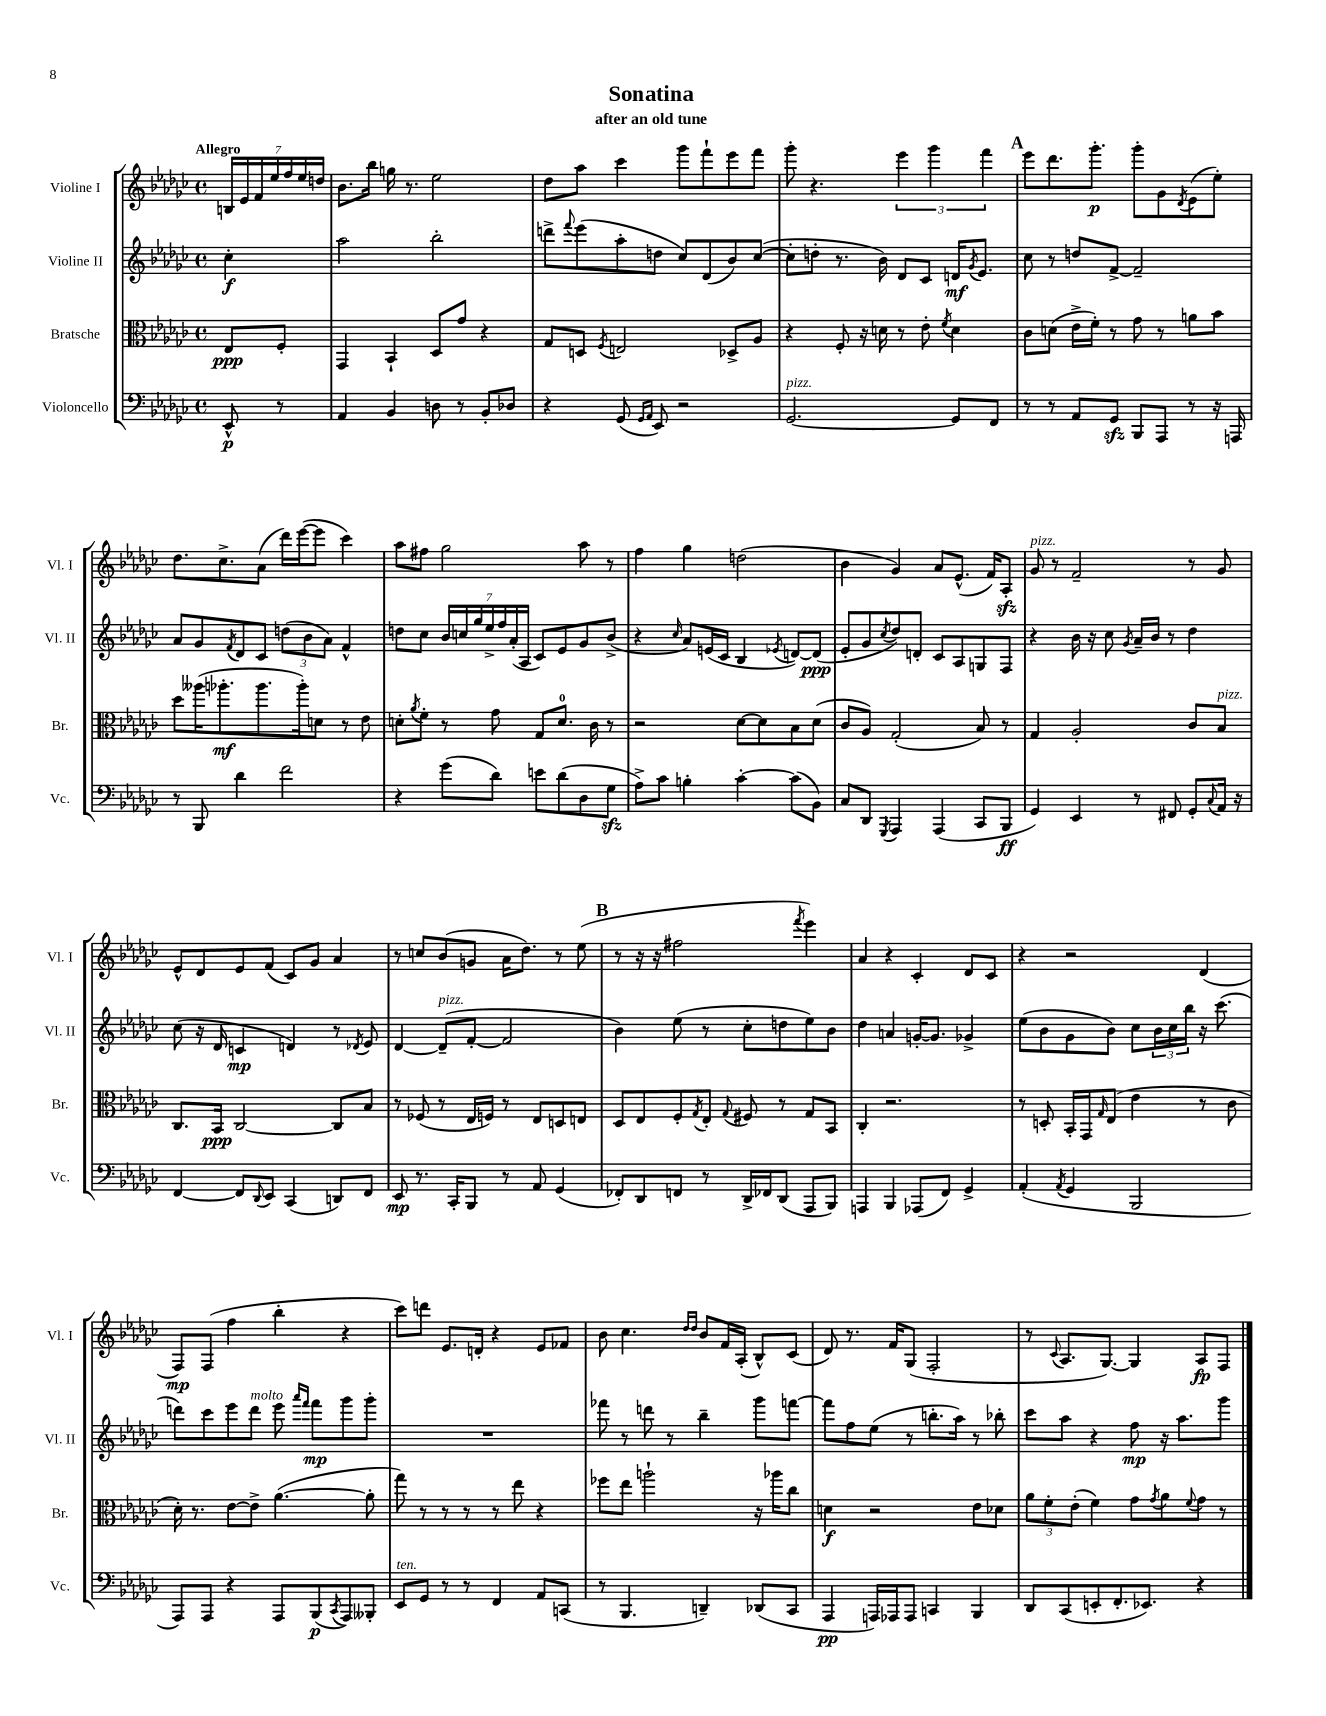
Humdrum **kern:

**kern	**dynam	**kern	**dynam	**kern	**dynam	**kern	**dynam
*part4	*part4	*part3	*part3	*part2	*part2	*part1	*part1
*staff4	*staff4	*staff3	*staff3	*staff2	*staff2	*staff1	*staff1
*I"Violoncello	*	*I"Bratsche	*	*I"Violine II	*	*I"Violine I	*
*I'Vc.	*	*I'Br.	*	*I'Vl. II	*	*I'Vl. I	*
*clefF4	*	*clefC3	*	*clefG2	*	*clefG2	*
*k[b-e-a-d-g-c-]	*	*k[b-e-a-d-g-c-]	*	*k[b-e-a-d-g-c-]	*	*k[b-e-a-d-g-c-]	*
*M4/4	*	*M4/4	*	*M4/4	*	*M4/4	*
*met(c)	*	*met(c)	*	*met(c)	*	*met(c)	*
=	=	=	=	=	=	=	=
!	!	!	!	!	!	!LO:TX:a:B:t=Allegro	!
8EE-^^/	p	8E-/L	ppp	4cc-'\	f	28Bn/LL	.
.	.	.	.	.	.	28e-/	.
.	.	.	.	.	.	28f/	.
.	.	.	.	.	.	28ee-/	.
8r	.	8F'/J	.	.	.	.	.
.	.	.	.	.	.	28ff/	.
.	.	.	.	.	.	28ee-/	.
.	.	.	.	.	.	28ddn/JJ	.
=1	=1	=1	=1	=1	=1	=1	=1
4AA-/	.	4GG-/	.	2aa-\	.	8.b-\L	.
.	.	.	.	.	.	16bb-\Jk	.
4BB-/	.	4BB-`/	.	.	.	16ggn\	.
.	.	.	.	.	.	8.r	.
8Dn\	.	8D-/L	.	2bb-'\	.	2ee-\	.
8r	.	8g-/J	.	.	.	.	.
8BB-'/L	.	4r	.	.	.	.	.
8D-X/J	.	.	.	.	.	.	.
=2	=2	=2	=2	=2	=2	=2	=2
4r	.	8G-/L	.	8dddn^\L	.	8dd-\L	.
.	.	.	.	8qqfff/	.	.	.
.	.	8Dn/J	.	(8eee-\	.	8aa-\J	.
.	.	8qF/	.	.	.	.	.
(8GG-/	.	2En/	.	8aa-'\	.	4ccc-\	.
16qqGG-/LL	.	.	.	.	.	.	.
16qqAA-/JJ	.	.	.	.	.	.	.
8EE-/)	.	.	.	8ddn\J	.	.	.
2r	.	.	.	8cc-/L)	.	8ggg-\L	.
.	.	.	.	(8d-/	.	8fff`\	.
.	.	8D-X^/L	.	8b-/)	.	8eee-\	.
.	.	8A-/J	.	([8cc-/J	.	8fff\J	.
=3	=3	=3	=3	=3	=3	=3	=3
!LO:TX:a:i:t=pizz.	!	!	!	!	!	!	!
[2.GG-/	.	4r	.	8cc-'\L]	.	8ggg-'\	.
.	.	.	.	8ddn'\J	.	4.r	.
.	.	8F'/	.	8.r	.	.	.
.	.	16r	.	.	.	.	.
.	.	16dn\	.	16b-\)	.	.	.
.	.	8r	.	8d-/L	.	6eee-\	.
.	.	8e-'\	.	8c-/J	.	.	.
.	.	.	.	.	.	6ggg-\	.
.	.	8qf/	.	.	.	.	.
8GG-/L]	.	4d\	.	16dn/KL	mf	.	.
.	.	.	.	8qg-/	.	.	.
.	.	.	.	8.e-/J	.	.	.
.	.	.	.	.	.	6fff\	.
8FF/J	.	.	.	.	.	.	.
!!LO:REH:place=s1:t=A
=4	=4	=4	=4	=4	=4	=4	=4
8r	.	8c-\L	.	8cc-\	.	8eee-\L	.
8r	.	(8dn\J	.	8r	.	8.ddd-\	.
8AA-/L	.	16e-^\LL	.	8ddn/L	.	.	.
.	.	16f'\JJ)	.	.	.	8.ggg-'\J	p
8GG-zz/J	.	8r	.	[8f^/J	.	.	.
8BBB-/L	.	8g-\	.	2f~/]	.	8ggg-'\L	.
8AAA-/J	.	8r	.	.	.	8g-\	.
.	.	.	.	.	.	8qd-/	.
8r	.	8an\L	.	.	.	(8e-\	.
16r	.	8b-\J	.	.	.	8ee-'\J)	.
16AAAn/	.	.	.	.	.	.	.
!!LO:LB:g=z
=5	=5	=5	=5	=5	=5	=5	=5
8r	.	8dd-\L	.	8a-/L	.	8.dd-\L	.
8BBB-/	.	(16aa--X\K	.	8g-/	.	.	.
.	.	8.aa-X'\	mf	.	.	8.cc-^\	.
.	.	.	.	8qf/	.	.	.
4d-\	.	.	.	8d-/	.	.	.
.	.	8.aa-\	.	8c-/J	.	(8a-\J	.
2f\	.	.	.	(12ddn\L	.	16ddd-\LL)	.
.	.	16aa-'\k)	.	.	.	([16eee-\J	.
.	.	.	.	12b-\	.	.	.
.	.	8dn\J	.	.	.	8eee-\J]	.
.	.	.	.	12a-\J)	.	.	.
.	.	8r	.	4f^^/	.	4ccc-\)	.
.	.	8e-\	.	.	.	.	.
=6	=6	=6	=6	=6	=6	=6	=6
4r	.	8dn'\L	.	8ddn\L	.	8aa-\L	.
.	.	8qa-/	.	.	.	.	.
.	.	8f'\J	.	8cc-\J	.	8ff#X\J	.
(8g-\L	.	8r	.	28b-/LL	.	2gg-\	.
.	.	.	.	28ccn/	.	.	.
.	.	.	.	28gg-/	.	.	.
.	.	.	.	28ee-^/	.	.	.
8d-\J)	.	8g-\	.	.	.	.	.
.	.	.	.	28ff/	.	.	.
.	.	.	.	(28a-'/	.	.	.
.	.	.	.	28A-/JJ	.	.	.
8en\L	.	8G-/L	.	8c-/L)	.	.	.
(8d-\	.	8.d/J	.	8e-/	.	.	.
8D-\	.	.	.	8g-/	.	8aa-\	.
.	.	16c-\	.	.	.	.	.
8G-zz\J	.	8r	.	(8b-^/J	.	8r	.
=7	=7	=7	=7	=7	=7	=7	=7
8A-^\L)	.	2r	.	4r	.	4ff\	.
8c-\J	.	.	.	.	.	.	.
.	.	.	.	16qqcc-/	.	.	.
4Bn'\	.	.	.	8a-/L)	.	4gg-\	.
.	.	.	.	(16en/L	.	.	.
.	.	.	.	16c-/JJ	.	.	.
[4c-'\	.	[8d-\L	.	4B-/	.	(2ddn\	.
.	.	8d-\]	.	.	.	.	.
.	.	.	.	8qe-X/	.	.	.
(8c-\L]	.	8B-\	.	[8dn/L)	.	.	.
8BB-\J)	.	(8d-\J	.	(8d/J]	ppp	.	.
=8	=8	=8	=8	=8	=8	=8	=8
8C-/L	.	8c-/L	.	8e-'/L	.	4b-\	.
8DD-/J	.	8A-/J)	.	8g-/	.	.	.
8qGGG-/	.	.	.	8qcc-/	.	.	.
4AAA-/	.	(2G-'/	.	8dd-/)	.	4g-/)	.
.	.	.	.	8dn'/J	.	.	.
(4AAA-/	.	.	.	8c-/L	.	8a-/L	.
.	.	.	.	8A-/	.	(8.e-^^/J	.
8CC-/L	.	8B-/)	.	8Gn/	.	.	.
.	.	.	.	.	.	16f/KL)	.
8BBB-/J	ff	8r	.	8F/J	.	8A-zz'/J	.
=9	=9	=9	=9	=9	=9	=9	=9
!	!	!	!	!	!	!LO:TX:a:i:t=pizz.	!
4GG-/)	.	4G-/	.	4r	.	8g-/	.
.	.	.	.	.	.	8r	.
4EE-/	.	2A-'/	.	16b-\	.	2f~/	.
.	.	.	.	16r	.	.	.
.	.	.	.	8cc-\	.	.	.
.	.	.	.	8qg-/	.	.	.
8r	.	.	.	16a-~/LL	.	.	.
.	.	.	.	16b-/JJ	.	.	.
8FF#X/	.	.	.	8r	.	.	.
8GG-'/L	.	8c-/L	.	4dd-\	.	8r	.
8qqC-/	.	.	.	.	.	.	.
!	!	!LO:TX:a:i:t=pizz.	!	!	!	!	!
16AA-/Jk	.	8B-/J	.	.	.	8g-/	.
16r	.	.	.	.	.	.	.
!!LO:LB:g=z
=10	=10	=10	=10	=10	=10	=10	=10
[4FF/	.	8.C-/L	.	(8cc-\	.	8e-^^/L	.
.	.	.	.	16r	.	8d-/	.
.	.	16BB-/Jk	ppp	16d-/	.	.	.
8FF/L]	.	[2C-/	.	4cn/	mp	8e-/	.
8qqDD-/	.	.	.	.	.	.	.
8EE-/J	.	.	.	.	.	(8f/J	.
(4CC-/	.	.	.	4dn/)	.	8c-/L)	.
.	.	.	.	.	.	8g-/J	.
8DDn/L)	.	8C-/L]	.	8r	.	4a-/	.
.	.	.	.	8qd-X/	.	.	.
8FF/J	.	8B-/J	.	8e-/	.	.	.
=11	=11	=11	=11	=11	=11	=11	=11
8EE-/	mp	8r	.	[4d-/	.	8r	.
8.r	.	(8F-X/	.	.	.	8ccn/L	.
!	!	!	!	!LO:TX:a:i:t=pizz.	!	!	!
.	.	8r	.	(8d-~/L]	.	(8b-/	.
16CC-'/KL	.	.	.	.	.	.	.
8BBB-/J	.	16E-/LL	.	[8f'/J	.	8gn/J	.
.	.	16Fn/JJ)	.	.	.	.	.
8r	.	8r	.	2f/]	.	16a-\KL	.
.	.	.	.	.	.	8.dd-\J)	.
8AA-/	.	8E-/L	.	.	.	.	.
(4GG-/	.	8Dn/	.	.	.	8r	.
.	.	8En/J	.	.	.	(8ee-\	.
!!LO:REH:place=s1:t=B
=12	=12	=12	=12	=12	=12	=12	=12
8FF-X'/L)	.	8D-/L	.	4b-\)	.	8r	.
8DD-/	.	8E-/	.	.	.	16r	.
.	.	.	.	.	.	16r	.
8FFn/J	.	8F'/	.	(8ee-\	.	2ff#X\	.
.	.	8qG-/	.	.	.	.	.
8r	.	8E-'/J	.	8r	.	.	.
.	.	8qqG-/	.	.	.	.	.
16DD-^/LL	.	8F#X/	.	8cc-'\L	.	.	.
16FF-X/J	.	.	.	.	.	.	.
(8DD-/J	.	8r	.	8ddn\	.	.	.
.	.	.	.	.	.	8qfff/	.
8AAA-/L	.	8G-/L	.	8ee-\)	.	4eee-\)	.
8BBB-/J)	.	8BB-/J	.	8b-\J	.	.	.
=13	=13	=13	=13	=13	=13	=13	=13
4AAAn/	.	4C-'/	.	4dd-\	.	4a-/	.
4BBB-/	.	2.r	.	4an/	.	4r	.
(8AAA-X/L	.	.	.	[16gn'/KL	.	4c-'/	.
.	.	.	.	8.g/J]	.	.	.
8FF/J)	.	.	.	.	.	.	.
4GG-^/	.	.	.	4g-X^/	.	8d-/L	.
.	.	.	.	.	.	8c-/J	.
=14	=14	=14	=14	=14	=14	=14	=14
(4AA-'/	.	8r	.	(8ee-\L	.	4r	.
.	.	8Dn'/	.	8b-\	.	.	.
8qAA-/	.	.	.	.	.	.	.
4GG-/	.	16BB-'/LL	.	8g-\	.	2r	.
.	.	16GG-/J	.	.	.	.	.
.	.	16qqG-/	.	.	.	.	.
.	.	(8E-/J	.	8b-\J)	.	.	.
2BBB-/	.	4e-\	.	8cc-\L	.	.	.
.	.	.	.	24b-\L	.	.	.
.	.	.	.	24cc-\	.	.	.
.	.	.	.	24bb-\JJ	.	.	.
.	.	8r	.	16r	.	(4d-/	.
.	.	.	.	(8.ccc-\	.	.	.
.	.	8c-\	.	.	.	.	.
!!LO:LB:g=z
=15	=15	=15	=15	=15	=15	=15	=15
8AAA-/L)	.	16d-'\)	.	8dddn\L)	.	8F/L)	mp
.	.	8.r	.	.	.	.	.
8AAA-/J	.	.	.	8ccc-\	.	(8F/J	.
4r	.	[8e-\L	.	8eee-\	.	4ff\	.
!	!	!	!	!LO:TX:a:i:t=molto	!	!	!
.	.	8e-^\J]	.	8ddd\J	.	.	.
8AAA-/L	.	([4.a-\	.	8eee-\	.	4bb-'\	.
.	.	.	.	16qqaaa-/LL	.	.	.
.	.	.	.	16qqfff/JJ	.	.	.
(8BBB-/	p	.	.	8fff\L	mp	.	.
8qCC-/	.	.	.	.	.	.	.
8AAA-/)	.	.	.	8ggg-\	.	4r	.
8BBB--X'/J	.	8a-'\]	.	8ggg-'\J	.	.	.
=16	=16	=16	=16	=16	=16	=16	=16
!LO:TX:a:i:t=ten.	!	!	!	!	!	!	!
8EE-/L	.	8gg-\)	.	1r	.	8ccc-\L)	.
8GG-/J	.	8r	.	.	.	8dddn\J	.
8r	.	8r	.	.	.	8.e-/L	.
8r	.	8r	.	.	.	.	.
.	.	.	.	.	.	16dn'/Jk	.
4FF/	.	8r	.	.	.	4r	.
.	.	8ee-\	.	.	.	.	.
8AA-/L	.	4r	.	.	.	8e-/L	.
(8CCn/J	.	.	.	.	.	8f-X/J	.
=17	=17	=17	=17	=17	=17	=17	=17
8r	.	8ff-X\L	.	8fff-X\	.	8b-\	.
4.BBB-/	.	8ee-\J	.	8r	.	4.cc-\	.
.	.	2aan`\	.	8dddn\	.	.	.
.	.	.	.	8r	.	.	.
.	.	.	.	.	.	16qqdd-/LL	.
.	.	.	.	.	.	16qqdd-/JJ	.
4DDn~/)	.	.	.	4bb-~\	.	8b-/L	.
.	.	.	.	.	.	16f/L	.
.	.	.	.	.	.	(16A-'/JJ	.
(8DD-X/L	.	16r	.	8ggg-\L	.	8B-^^/L)	.
.	.	16aa-X\KL	.	.	.	.	.
8CC-/J	.	8cc-\J	.	[8fffn\J	.	(8c-/J	.
=18	=18	=18	=18	=18	=18	=18	=18
4AAA-/	pp	4dn\	f	8fff\L]	.	8d-/)	.
.	.	.	.	8ff\	.	8.r	.
16AAAn/LL)	.	2r	.	(8ee-\J	.	.	.
16AAA-X/J	.	.	.	.	.	16f/KL	.
8AAA-/J	.	.	.	8r	.	(8G-/J	.
4CCn/	.	.	.	8.bbn'\L	.	2F'/	.
.	.	.	.	16aa-\Jk)	.	.	.
4BBB-/	.	8e-\L	.	8r	.	.	.
.	.	8d-X\J	.	8bb-X'\	.	.	.
=19	=19	=19	=19	=19	=19	=19	=19
8DD-/L	.	12a-\L	.	8ccc-\L	.	8r	.
.	.	12f'\	.	.	.	.	.
.	.	.	.	.	.	8qqc-/	.
(8CC-/	.	.	.	8aa-\J	.	8.A-/L	.
.	.	(12e-'\J	.	.	.	.	.
8EEn'/	.	4f\)	.	4r	.	.	.
.	.	.	.	.	.	[8.G-/J)	.
8.FF'/	.	.	.	.	.	.	.
.	.	8g-\L	.	8ff\	mp	4G-/]	.
8.EE-X/J)	.	.	.	.	.	.	.
.	.	8qg-/	.	.	.	.	.
.	.	8a-\	.	16r	.	.	.
.	.	.	.	8.aa-\L	.	.	.
.	.	8qqf/	.	.	.	.	.
4r	.	8g-\J	.	.	.	8A-/L	fp
.	.	8r	.	8ggg-\J	.	8F/J	.
==	==	==	==	==	==	==	==
*-	*-	*-	*-	*-	*-	*-	*-
